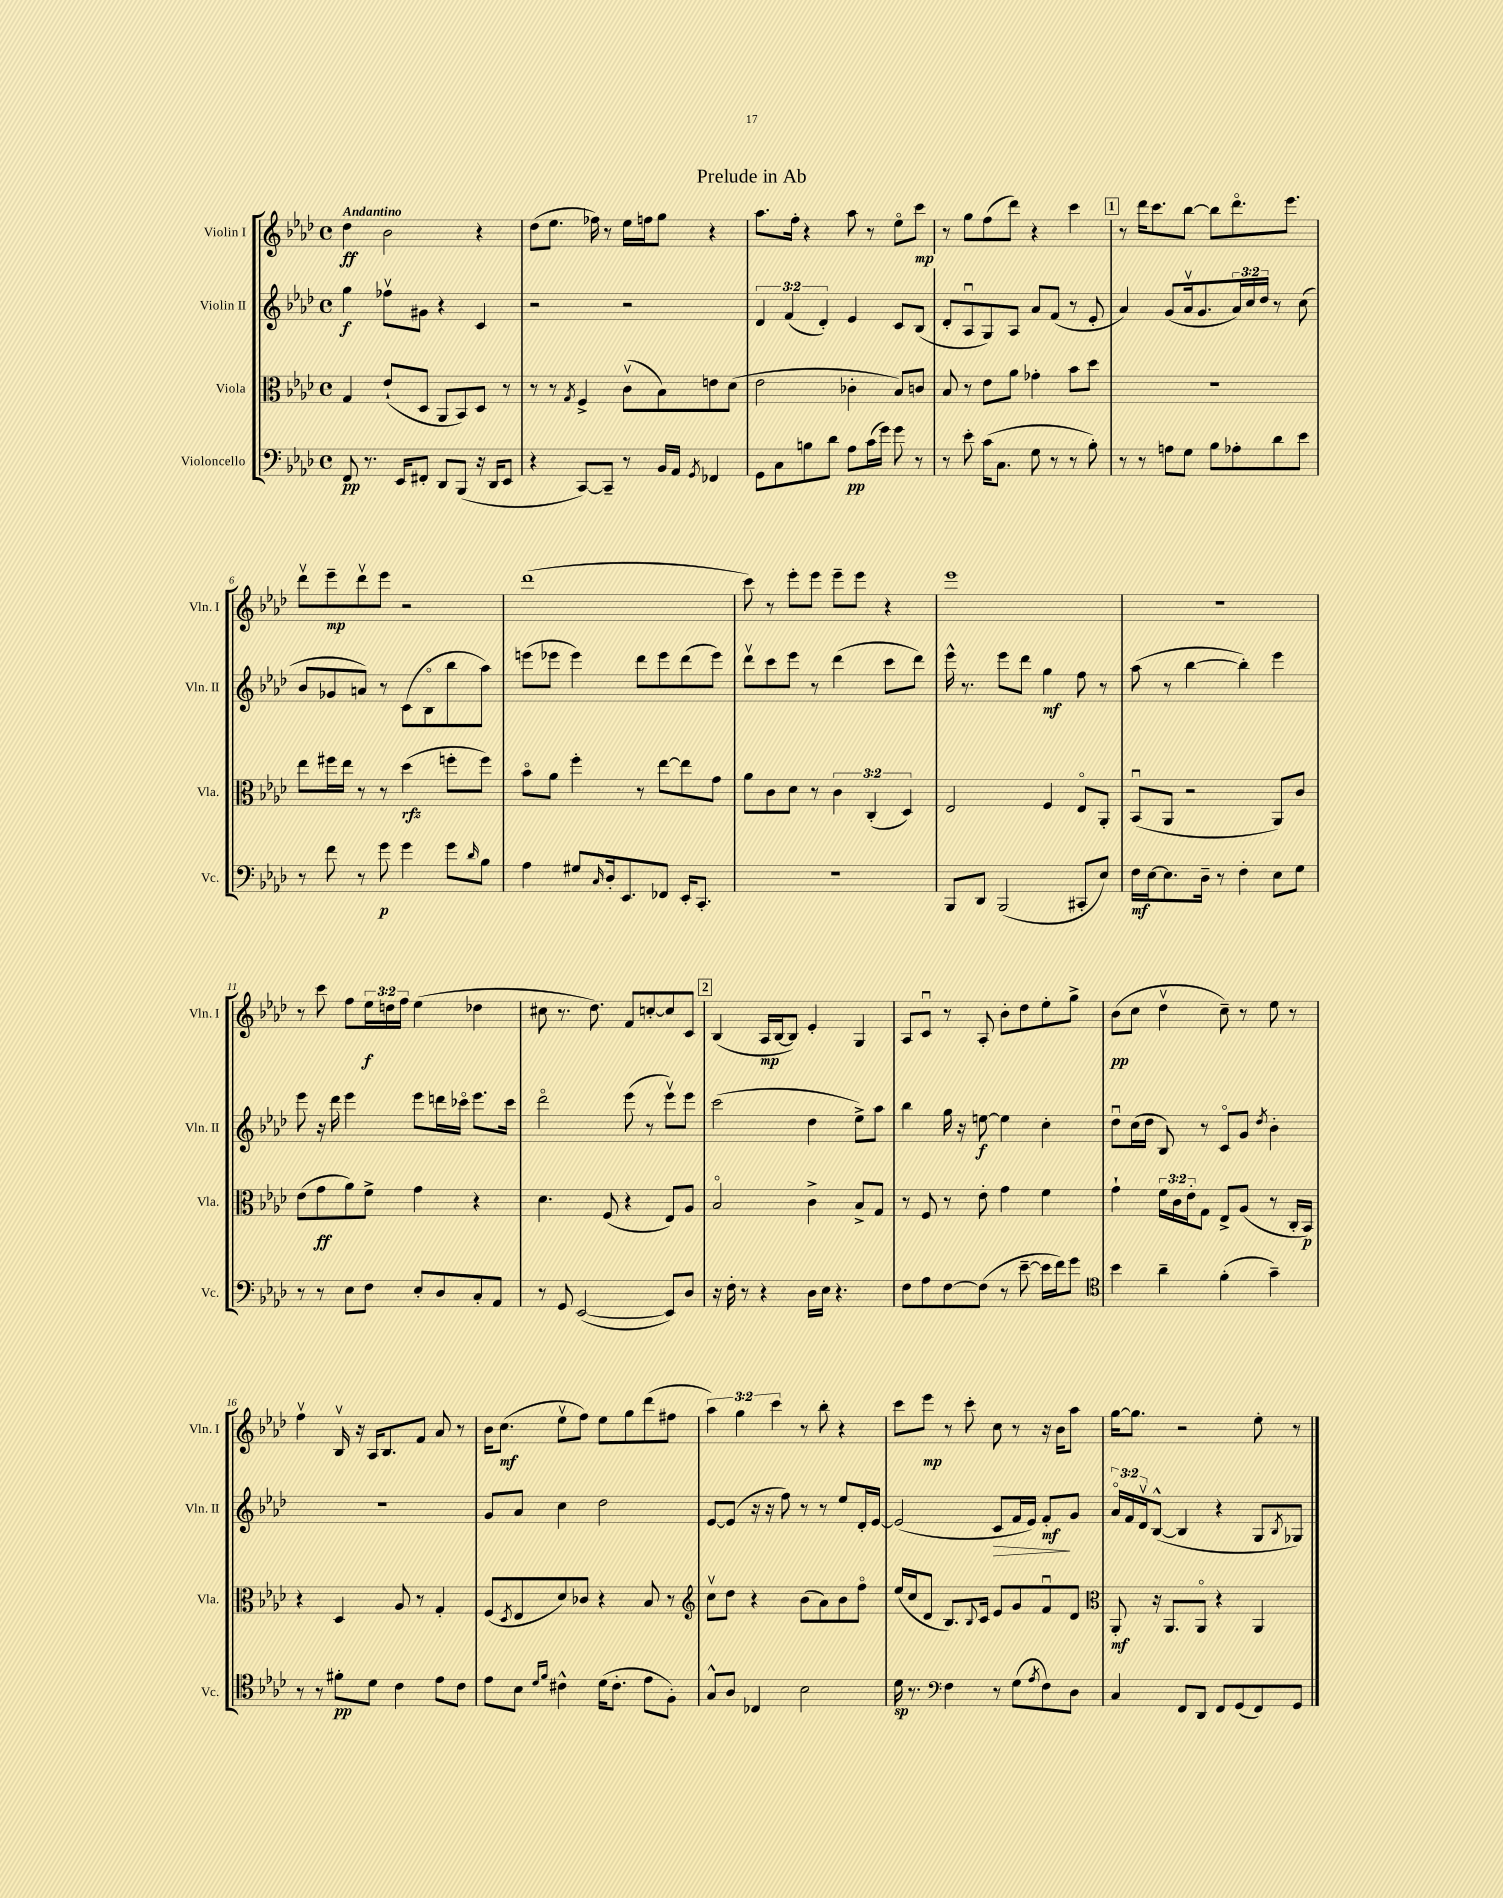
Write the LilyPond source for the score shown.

\header { title = "Prelude in Ab" }
<<
\new StaffGroup <<
\new Staff = "s0" \with { instrumentName = "Violin I" shortInstrumentName = "Vln. I" } {
    \clef treble \key aes \major \defaultTimeSignature \time 4/4 \override Staff.TupletNumber.text = #tuplet-number::calc-fraction-text \tempo "Andantino"
    des''4\ff bes'2 r4 |
    des''8( ees''8. fes''16) r8 ees''16 f''16 g''8 r4 |
    aes''8. f''16-. r4 aes''8 r8 ees''8\flageolet c'''8\mp |
    r8 g''8 f''8( des'''8) r4 c'''4 |
    \mark \markup { \box "1" } r8 des'''16 c'''8. bes''8~ bes''8 des'''8.\flageolet ees'''8. |
    des'''8\upbow ees'''8--\mp des'''8\upbow ees'''8 r2 |
    des'''1( |
    c'''8) r8 ees'''8-. ees'''8 ees'''8-- ees'''8 r4 |
    ees'''1 |
    R1 |
    r8 c'''8 f''8 \tuplet 3/2 { ees''16\f d''16 f''16 } ees''4( des''4 |
    cis''8 r8. des''8.) f'8 c''8~-. c''8 c'8 |
    \mark \markup { \box "2" } bes4( aes16\mp bes16~ bes8) ees'4-. g4 |
    aes8 c'8\downbow r8 aes8-. bes'8-. des''8 ees''8-. g''8-> |
    bes'8\pp( c''8 des''4\upbow c''8--) r8 ees''8 r8 |
    f''4\upbow bes16\upbow r16 aes16 bes8. f'8 aes'8 r8 |
    bes'16 c''8.\mf( ees''8\upbow f''8) ees''8 g''8 des'''8( fis''8 |
    \tuplet 3/2 { aes''4) g''4 c'''4 } r8 bes''8-. r4 |
    c'''8 ees'''8\mp r8 c'''8-. c''8 r8 r16 bes'16 aes''8 |
    g''16~ g''8. r2 ees''8-. r8 \bar "|." |
}
\new Staff = "s1" \with { instrumentName = "Violin II" shortInstrumentName = "Vln. II" } {
    \clef treble \key aes \major \defaultTimeSignature \time 4/4 \override Staff.TupletNumber.text = #tuplet-number::calc-fraction-text
    g''4\f fes''8\upbow gis'8 r4 c'4 |
    r2 r2 |
    \tuplet 3/2 { des'4 f'4( des'4-.) } ees'4 c'8 bes8( |
    des'8-. aes8\downbow g8) aes8 aes'8 f'8( r8 ees'8-. |
    \mark \markup { \box "1" } aes'4) g'8( aes'16\upbow g'8. \tuplet 3/2 { aes'16) c''16 des''16 } r8 c''8( |
    bes'8 ges'8 a'8) r8 c'8( bes8\flageolet bes''8 aes''8) |
    e'''8( ees'''8 ees'''4) des'''8 ees'''8 des'''8( ees'''8) |
    des'''8\upbow c'''8 ees'''8 r8 des'''4( c'''8 des'''8) |
    ees'''16-^ r8. ees'''8 des'''8 g''4\mf f''8 r8 |
    aes''8( r8 bes''4~ bes''4-.) ees'''4 |
    ees'''8 r16 des'''16 ees'''4 ees'''8 d'''16 ces'''16\flageolet ees'''8. ces'''16 |
    des'''2\flageolet ees'''8( r8 ees'''8\upbow) ees'''8 |
    \mark \markup { \box "2" } c'''2( des''4 ees''8->) aes''8 |
    bes''4 g''16 r16 e''8~\f e''4 c''4-. |
    des''8\downbow c''16( des''16 bes8) r8 c'8\flageolet g'8 \acciaccatura { des''8 } bes'4-. |
    R1 |
    g'8 aes'8 c''4 des''2 |
    ees'8~ ees'8( r16 r16 f''8) r8 r8 ees''8 des'16-. ees'16~ |
    ees'2( c'8\> f'16 ees'16) f'8-.\mf\! g'8 |
    \tuplet 3/2 { aes'16\flageolet f'16 des'16\upbow } bes8~-^( bes4 r4 g8 \acciaccatura { bes8 } ges8) \bar "|." |
}
\new Staff = "s2" \with { instrumentName = "Viola" shortInstrumentName = "Vla." } {
    \clef alto \key aes \major \defaultTimeSignature \time 4/4 \override Staff.TupletNumber.text = #tuplet-number::calc-fraction-text
    g4 ees'8-!( des8 aes,8 bes,8) des8 r8 |
    r8 r8 \acciaccatura { g8 } f4-> c'8\upbow( bes8) e'8 des'8( |
    ees'2 ces'4-. bes8) c'8 |
    bes8 r8 ees'8 aes'8 ges'4-. bes'8 des''8 |
    \mark \markup { \box "1" } R1 |
    ees''8 fis''16 ees''16 r8 r8 des''4\rfz( f''8-. f''8) |
    bes'8\flageolet aes'8 f''4-. r8 ees''8~ ees''8 g'8 |
    aes'8 c'8 des'8 r8 \tuplet 3/2 { c'4 c4-.( des4) } |
    ees2 f4 ees8\flageolet aes,8-. |
    bes,8\downbow( aes,8 r2 aes,8) c'8 |
    ees'8( g'8\ff aes'8) f'8-> g'4 r4 |
    des'4. f8( r4 ees8) aes8 |
    \mark \markup { \box "2" } bes2\flageolet c'4-> bes8-> g8 |
    r8 f8 r8 ees'8-. g'4 f'4 |
    g'4-! \tuplet 3/2 { f'16 c'16 ees'16-. } g8 ees8-> aes8( r8 c16-. bes,16\p) |
    r4 des4 aes8 r8 g4-. |
    f8( \acciaccatura { des8 } ees8 des'8) ces'8 r4 bes8 r8 |
    \clef treble c''8\upbow des''8 r4 bes'8( aes'8) bes'8 f''8\flageolet |
    ees''16( c''16 des'8 bes8.) \appoggiatura { bes8 } c'16 ees'8 g'8 f'8\downbow des'8 |
    \clef alto aes,8-.\mf r16 aes,8. aes,8\flageolet r4 aes,4 \bar "|." |
}
\new Staff = "s3" \with { instrumentName = "Violoncello" shortInstrumentName = "Vc." } {
    \clef bass \key aes \major \defaultTimeSignature \time 4/4
    f,8\pp r8. ees,16 fis,8-. des,8 bes,,8( r16 des,16 ees,8 |
    r4 c,8~) c,8-- r8 bes,16 aes,16 \acciaccatura { g,8 } fes,4 |
    g,8 c8 b8 des'8 aes8\pp c'16( g'16) g'8 r8 |
    r8 ees'8-. c'16( c8. g8 r8 r8 bes8-.) |
    \mark \markup { \box "1" } r8 r8 a8 g8 bes8 aes8-. des'8 ees'8 |
    r8 f'8 r8 g'8\p g'4 g'8 \grace { des'16 } bes8 |
    aes4 gis8 \grace { c16 } des16-. ees,8. fes,8 ees,16-. c,8.-. |
    r1 |
    bes,,8 des,8 bes,,2( cis,8-. ees8) |
    f16\mf ees16~ ees8. des16-- r8 f4-. ees8 g8 |
    r8 r8 ees8 f8 ees8-. des8 c8-. aes,8 |
    r8 g,8 ees,2~( ees,8) des8 |
    \mark \markup { \box "2" } r16 f16-. r8 r4 des16 ees16 r4. |
    f8 aes8 f8~ f8( r8 ees'8~-- ees'16 f'16) g'8 |
    \clef tenor bes'4 aes'4-- f'4-.( g'4--) |
    r8 r8 fis'8-.\pp des'8 c'4 ees'8 c'8 |
    ees'8 bes8 \grace { des'16 f'16 } cis'4-^ des'16( cis'8.-. ees'8 f8-.) |
    g8-^ aes8 ces4 bes2 |
    des'16\sp r8. \clef bass f4 r8 g8( \acciaccatura { aes8 } f8) des8 |
    c4 f,8 des,8 f,8 g,8( f,8) g,8 \bar "|." |
}
>>
>>
